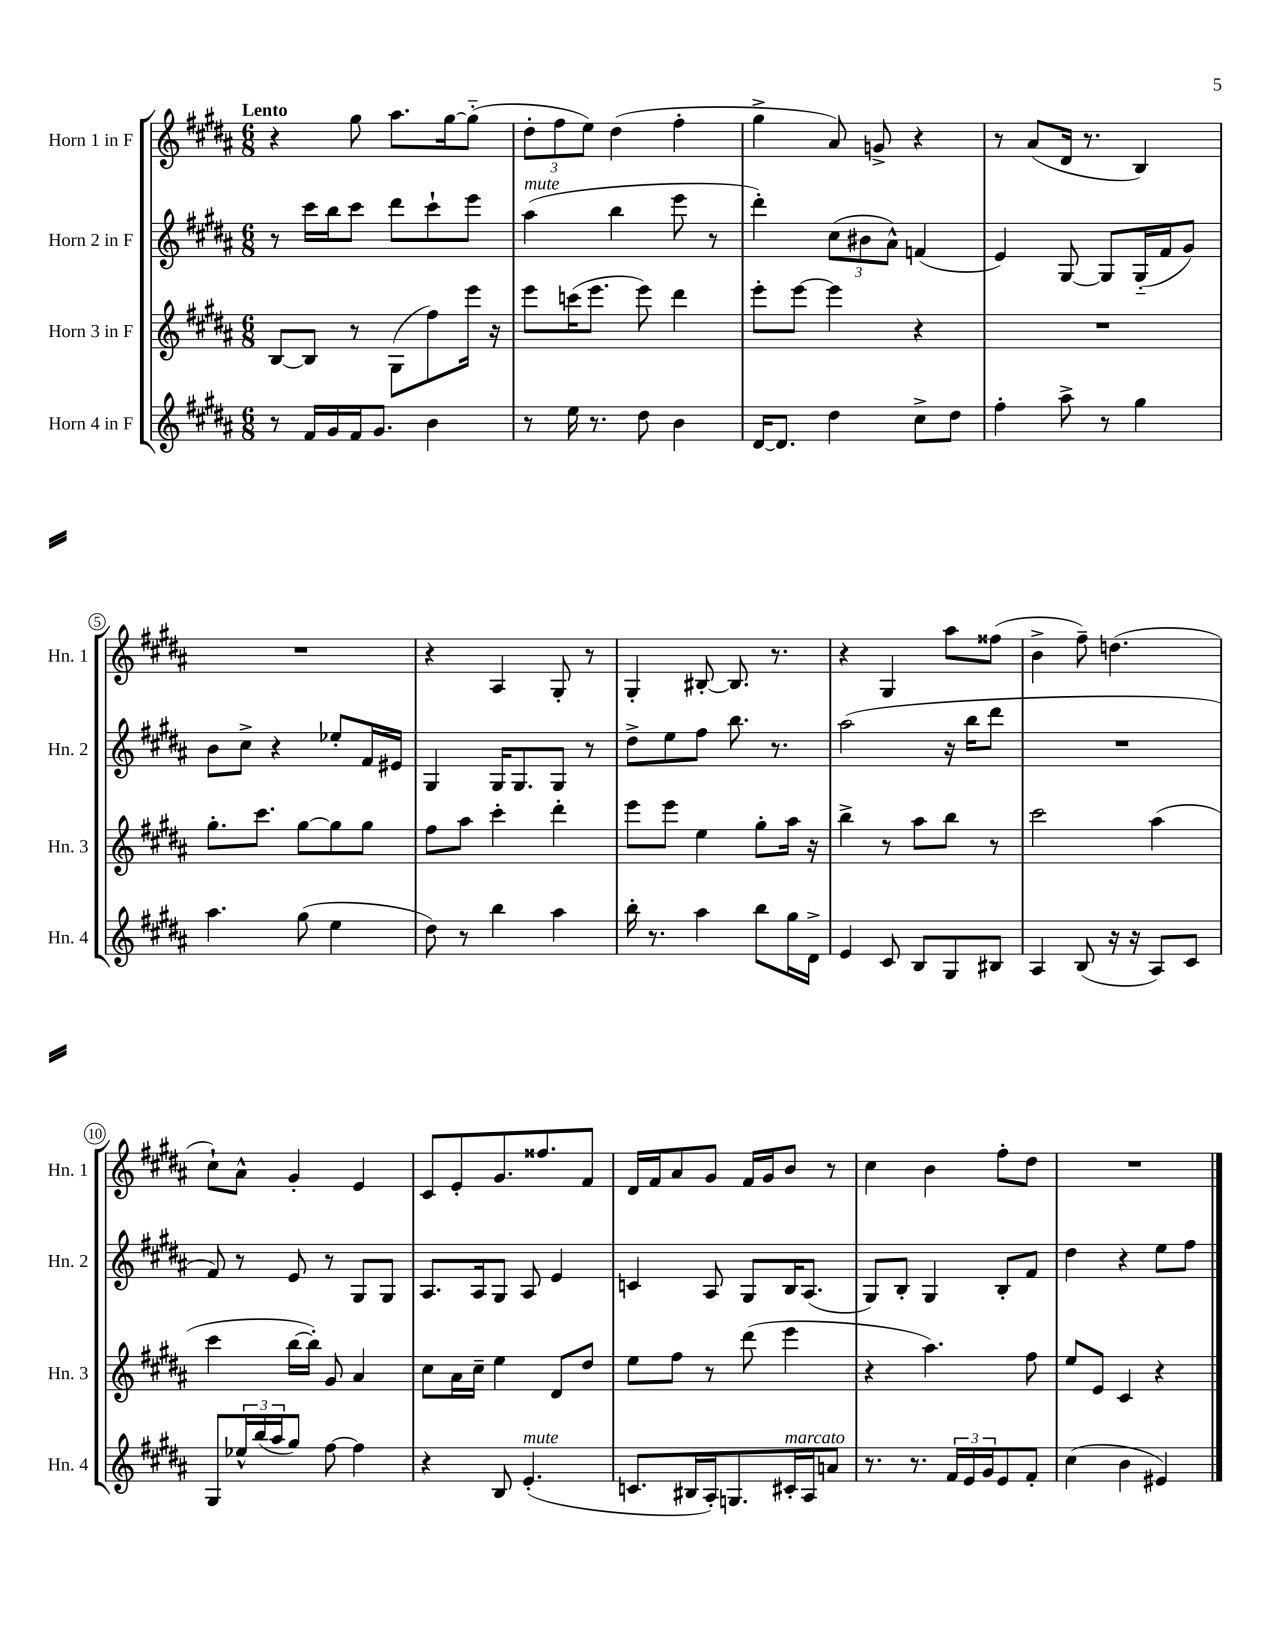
<<
\new StaffGroup <<
\new Staff = "s0" \with { instrumentName = "Horn 1 in F" shortInstrumentName = "Hn. 1" } {
    \clef treble \key b \major \numericTimeSignature \time 6/8 \tempo "Lento"
    r4 gis''8 ais''8. gis''16~ gis''8-_( |
    \tuplet 3/2 { dis''8-. fis''8 e''8) } dis''4( fis''4-. |
    gis''4-> ais'8) g'8-> r4 |
    r8 ais'8( dis'16 r8. b4) |
    R2. |
    r4 ais4 gis8-. r8 |
    gis4-. bis8~-. bis8. r8. |
    r4 gis4 ais''8 fisis''8( |
    b'4-> fis''8--) d''4.( |
    cis''8-!) ais'8-^ gis'4-. e'4 |
    cis'8 e'8-. gis'8. fisis''8. fis'8 |
    dis'16 fis'16 ais'8 gis'8 fis'16 gis'16 b'8 r8 |
    cis''4 b'4 fis''8-. dis''8 |
    R2. \bar "|." |
}
\new Staff = "s1" \with { instrumentName = "Horn 2 in F" shortInstrumentName = "Hn. 2" } {
    \clef treble \key b \major \numericTimeSignature \time 6/8
    r8 cis'''16 b''16 cis'''8 dis'''8 cis'''8-! e'''8 |
    ais''4^\markup { \italic "mute" }( b''4 e'''8 r8 |
    dis'''4-.) \tuplet 3/2 { cis''8( bis'8 ais'8-^) } f'4( |
    e'4) gis8~ gis8 gis16-_( fis'16 gis'8) |
    b'8 cis''8-> r4 ees''8-. fis'16 eis'16 |
    gis4 gis16 gis8. gis8 r8 |
    dis''8-> e''8 fis''8 b''8. r8. |
    ais''2( r16 b''16 dis'''8 |
    R2. |
    fis'8) r8 e'8 r8 gis8 gis8 |
    ais8. ais16 gis8 ais8 e'4 |
    c'4 ais8 gis8 b16 ais8.( |
    gis8) b8-. gis4 b8-. fis'8 |
    dis''4 r4 e''8 fis''8 \bar "|." |
}
\new Staff = "s2" \with { instrumentName = "Horn 3 in F" shortInstrumentName = "Hn. 3" } {
    \clef treble \key b \major \numericTimeSignature \time 6/8
    b8~ b8 r8 gis8( fis''8) e'''16 r16 |
    e'''8 c'''16( e'''8. e'''8) dis'''4 |
    e'''8-. e'''8~ e'''4 r4 |
    R2. |
    gis''8.-. cis'''8. gis''8~ gis''8 gis''8 |
    fis''8 ais''8 cis'''4-. dis'''4-. |
    e'''8 e'''8 e''4 gis''8-. ais''16 r16 |
    b''4-> r8 ais''8 b''8 r8 |
    cis'''2 ais''4( |
    cis'''4 b''16~ b''16-.) gis'8 ais'4 |
    cis''8 ais'16 cis''16-- e''4 dis'8 dis''8 |
    e''8 fis''8 r8 dis'''8( e'''4 |
    r4 ais''4.) fis''8 |
    e''8 e'8 cis'4 r4 \bar "|." |
}
\new Staff = "s3" \with { instrumentName = "Horn 4 in F" shortInstrumentName = "Hn. 4" } {
    \clef treble \key b \major \numericTimeSignature \time 6/8
    r8 fis'16 gis'16 fis'16 gis'8. b'4 |
    r8 e''16 r8. dis''8 b'4 |
    dis'16~ dis'8. dis''4 cis''8-> dis''8 |
    fis''4-. ais''8-> r8 gis''4 |
    ais''4. gis''8( e''4 |
    dis''8) r8 b''4 ais''4 |
    b''16-. r8. ais''4 b''8 gis''16 dis'16-> |
    e'4 cis'8 b8 gis8 bis8 |
    ais4 b8( r16 r16 ais8) cis'8 |
    gis8 \tuplet 3/2 { ees''16-^ b''16( ais''16 } gis''8) fis''8~ fis''4 |
    r4 b8 e'4.-.^\markup { \italic "mute" }( |
    c'8. bis16 ais16-.) g8. cis'16-.^\markup { \italic "marcato" } ais16 a'8 |
    r8. r8. \tuplet 3/2 { fis'16 e'16 gis'16 } e'8 fis'8-. |
    cis''4( b'4 eis'4) \bar "|." |
}
>>
>>
\layout { \context { \Score \override BarNumber.stencil = #(make-stencil-circler 0.1 0.3 ly:text-interface::print) } }
